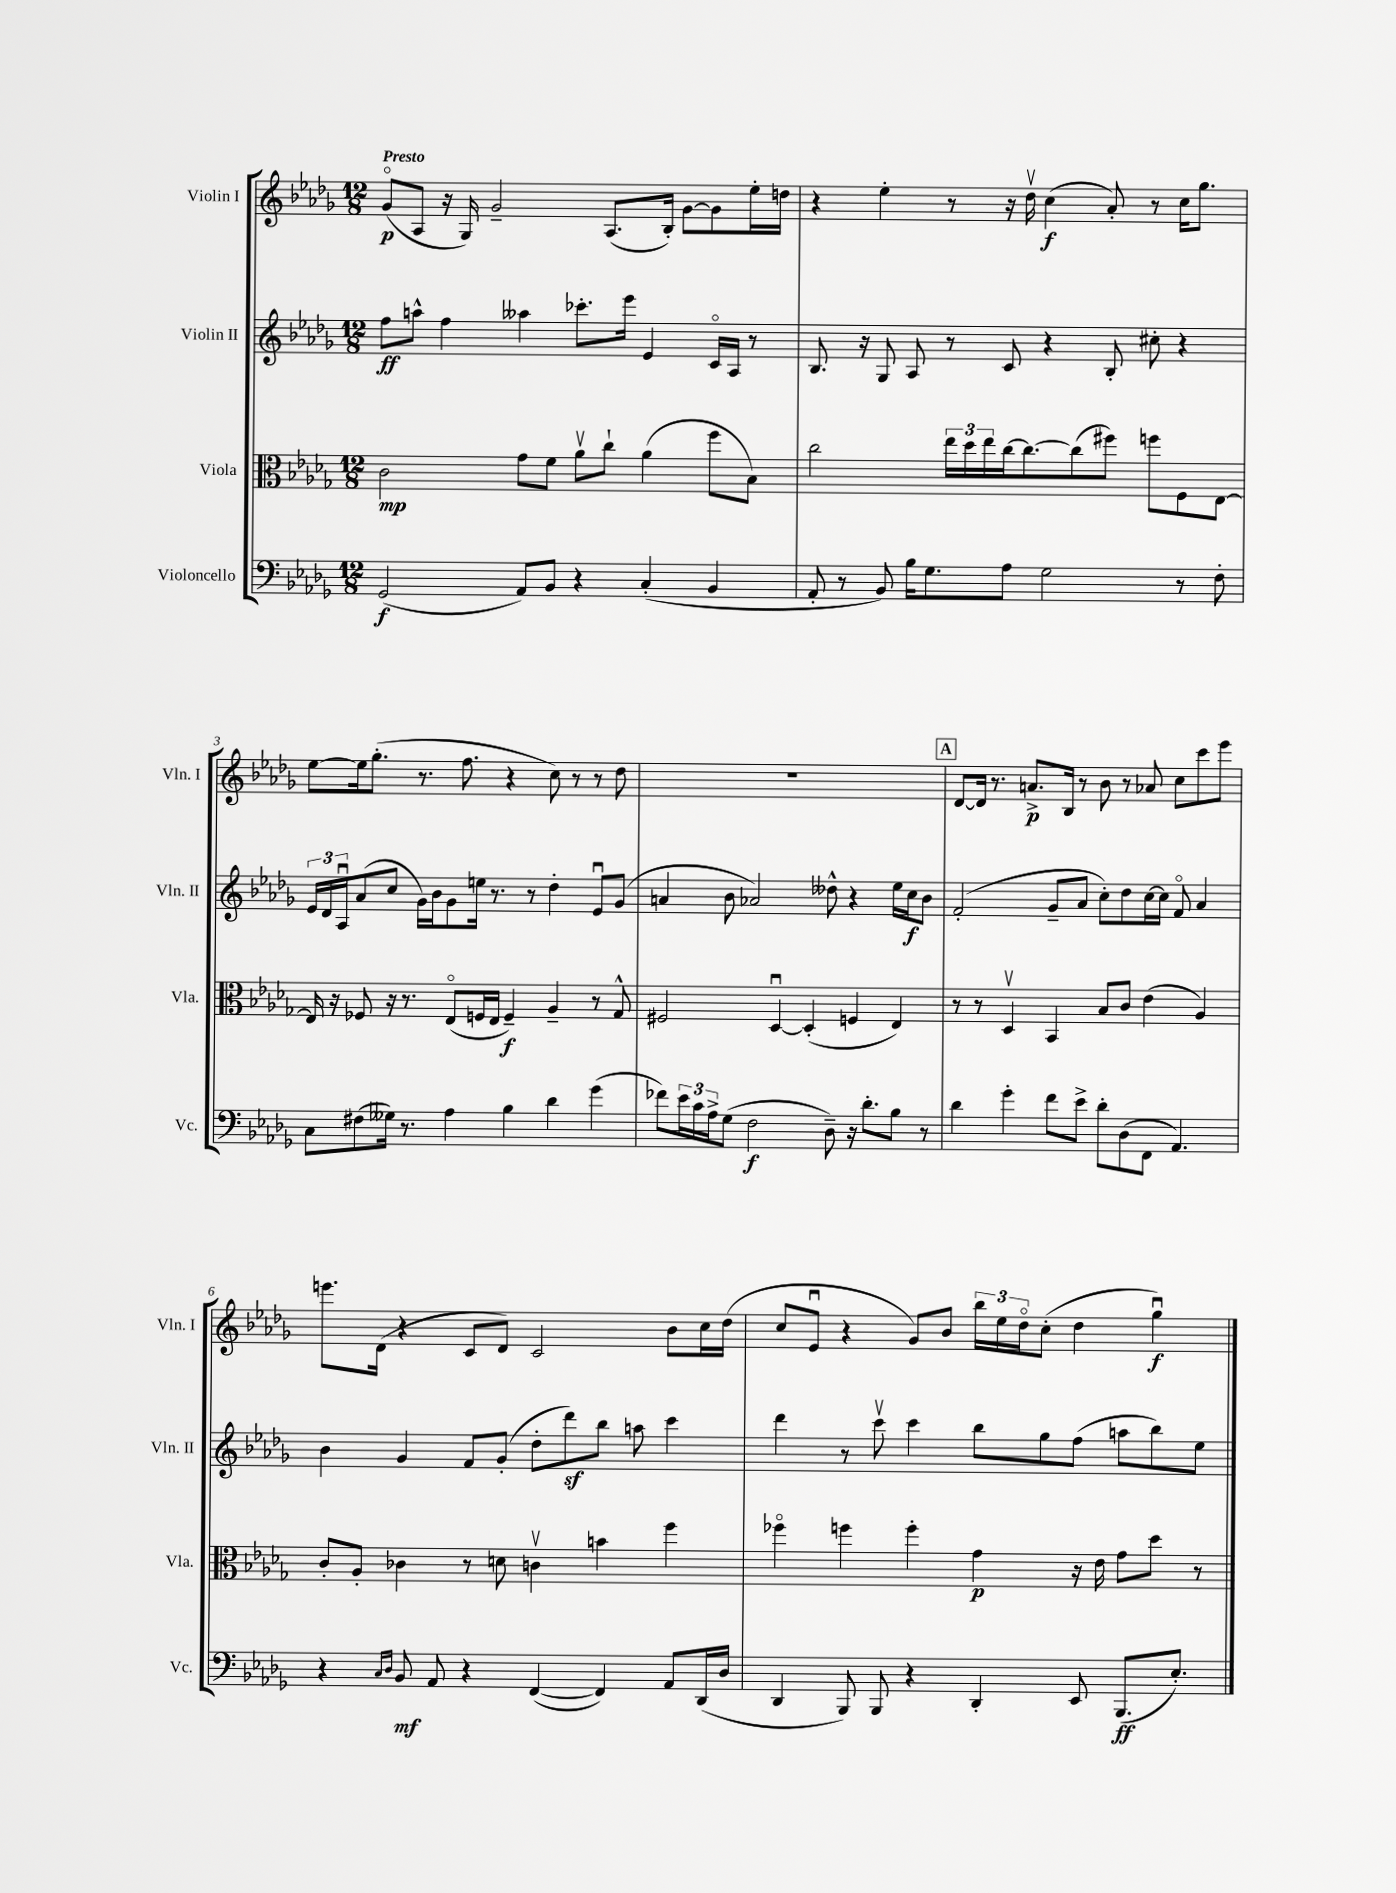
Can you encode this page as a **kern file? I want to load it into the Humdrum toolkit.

**kern	**kern	**kern	**kern
*staff4	*staff3	*staff2	*staff1
*clefF4	*clefC3	*clefG2	*clefG2
*k[b-e-a-d-g-]	*k[b-e-a-d-g-]	*k[b-e-a-d-g-]	*k[b-e-a-d-g-]
*M12/8	*M12/8	*M12/8	*M12/8
(2GG-	2c	8ff	(8g-o
.	.	8aa^^	8A-
.	.	4ff	16r
.	.	.	16G-)
.	.	.	2g-~
8AA-)	8g-	4aa--	.
8BB-	8f	.	.
4r	8a-v	8.ccc-'	.
.	8cc`	.	(8.A-
.	.	16eee-	.
(4C'	(4a-	4e-	.
.	.	.	16B-')
.	.	.	[8g-
4BB-	8ff	16co	8g-]
.	.	16A-	.
.	8B-)	8r	16ee-'
.	.	.	16dd
=	=	=	=
8AA-'	2cc	8.B-	4r
8r	.	.	.
.	.	16r	.
8BB-)	.	8G-	4ee-'
16B-	.	8A-	.
8.G-	.	.	.
.	24ee-	8r	8r
.	24dd-	.	.
.	24ee-	.	.
8A-	[16cc	8c	16r
.	8.cc_	.	16dd-v
2G-	.	4r	(4cc
.	(8cc]	.	.
.	8ff#)	8B-'	8a-')
.	8ff	8cc#'	8r
8r	8F	4r	16cc
.	.	.	8.gg-
8F'	[8E-	.	.
=	=	=	=
8C	16E-]	24e-	[8ee-
.	.	24d-	.
.	16r	.	.
.	.	24A-u	.
(8F#	8F-	(8a-	16ee-]
.	.	.	(8.gg-'
16G--)	16r	8cc	.
8.r	8.r	.	.
.	.	16g-)	8.r
.	.	16b-	.
4A-	(8E-o	8g-	.
.	.	.	8.ff
.	16F	16ee	.
.	16E-	8.r	.
4B-	4F~)	.	4r
.	.	8r	.
4d-	4A-~	4dd-'	8cc)
.	.	.	8r
(4g-	8r	8e-u	8r
.	8G-^^	(8g-	8dd-
=	=	=	=
8f-)	2F#	4a	1.r
24e-	.	.	.
24c	.	.	.
24A-^	.	.	.
(8G-	.	8b-	.
2F	.	2a-)	.
.	[4D-u	.	.
.	(4D-']	.	.
8D-~)	.	8dd--^^	.
16r	4F	4r	.
8.d-'	.	.	.
8B-	4E-)	16ee-	.
.	.	16cc	.
8r	.	8b-	.
=	=	=	=
4d-	8r	(2f'	[8d-
.	8r	.	16d-]
.	.	.	8.r
4g-'	4D-v	.	.
.	.	.	8.a^
8f	4BB-	8g-~	.
.	.	.	16B-
8e-^	.	8a-	8r
8d-'	8B-	8cc')	8b-
(8D-	8c	8dd-	8r
8FF	(4e-	[16cc	8a-
.	.	16cc]	.
4.AA-)	.	8fo	8cc
.	4A-)	4a-	8ccc
.	.	.	8eee-
=	=	=	=
4r	8c'	4b-	8.eee
.	8A-'	.	.
.	.	.	(16d-
16qqC	.	.	.
16qqD-	.	.	.
8BB-	4c-	4g-	4r
8AA-	.	.	.
4r	8r	8f	8c
.	8d	(8g-'	8d-)
([4FF	4cv	8dd-'	2c
.	.	8ddd-)	.
4FF])	4b	8bb-	.
.	.	8aa	.
8AA-	4ff	4ccc	8b-
(16DD-	.	.	16cc
16D-	.	.	(16dd-
=	=	=	=
4DD-	4ff-o	4ddd-	8cc
.	.	.	8e-u
8BBB-)	4ff	8r	4r
8BBB-	.	8cccv	.
4r	4ff'	4ccc	8g-)
.	.	.	8b-
4DD-'	4g-	8bb-	24bb-
.	.	.	24ee-
.	.	.	24dd-o
.	.	8gg-	(8cc'
8EE-	16r	(8ff	4dd-
.	16e-	.	.
(8.BBB-	8g-	8aa	.
.	8dd-	8bb-)	4gg-u)
8.E-')	.	.	.
.	8r	8ee-	.
==	==	==	==
*-	*-	*-	*-
